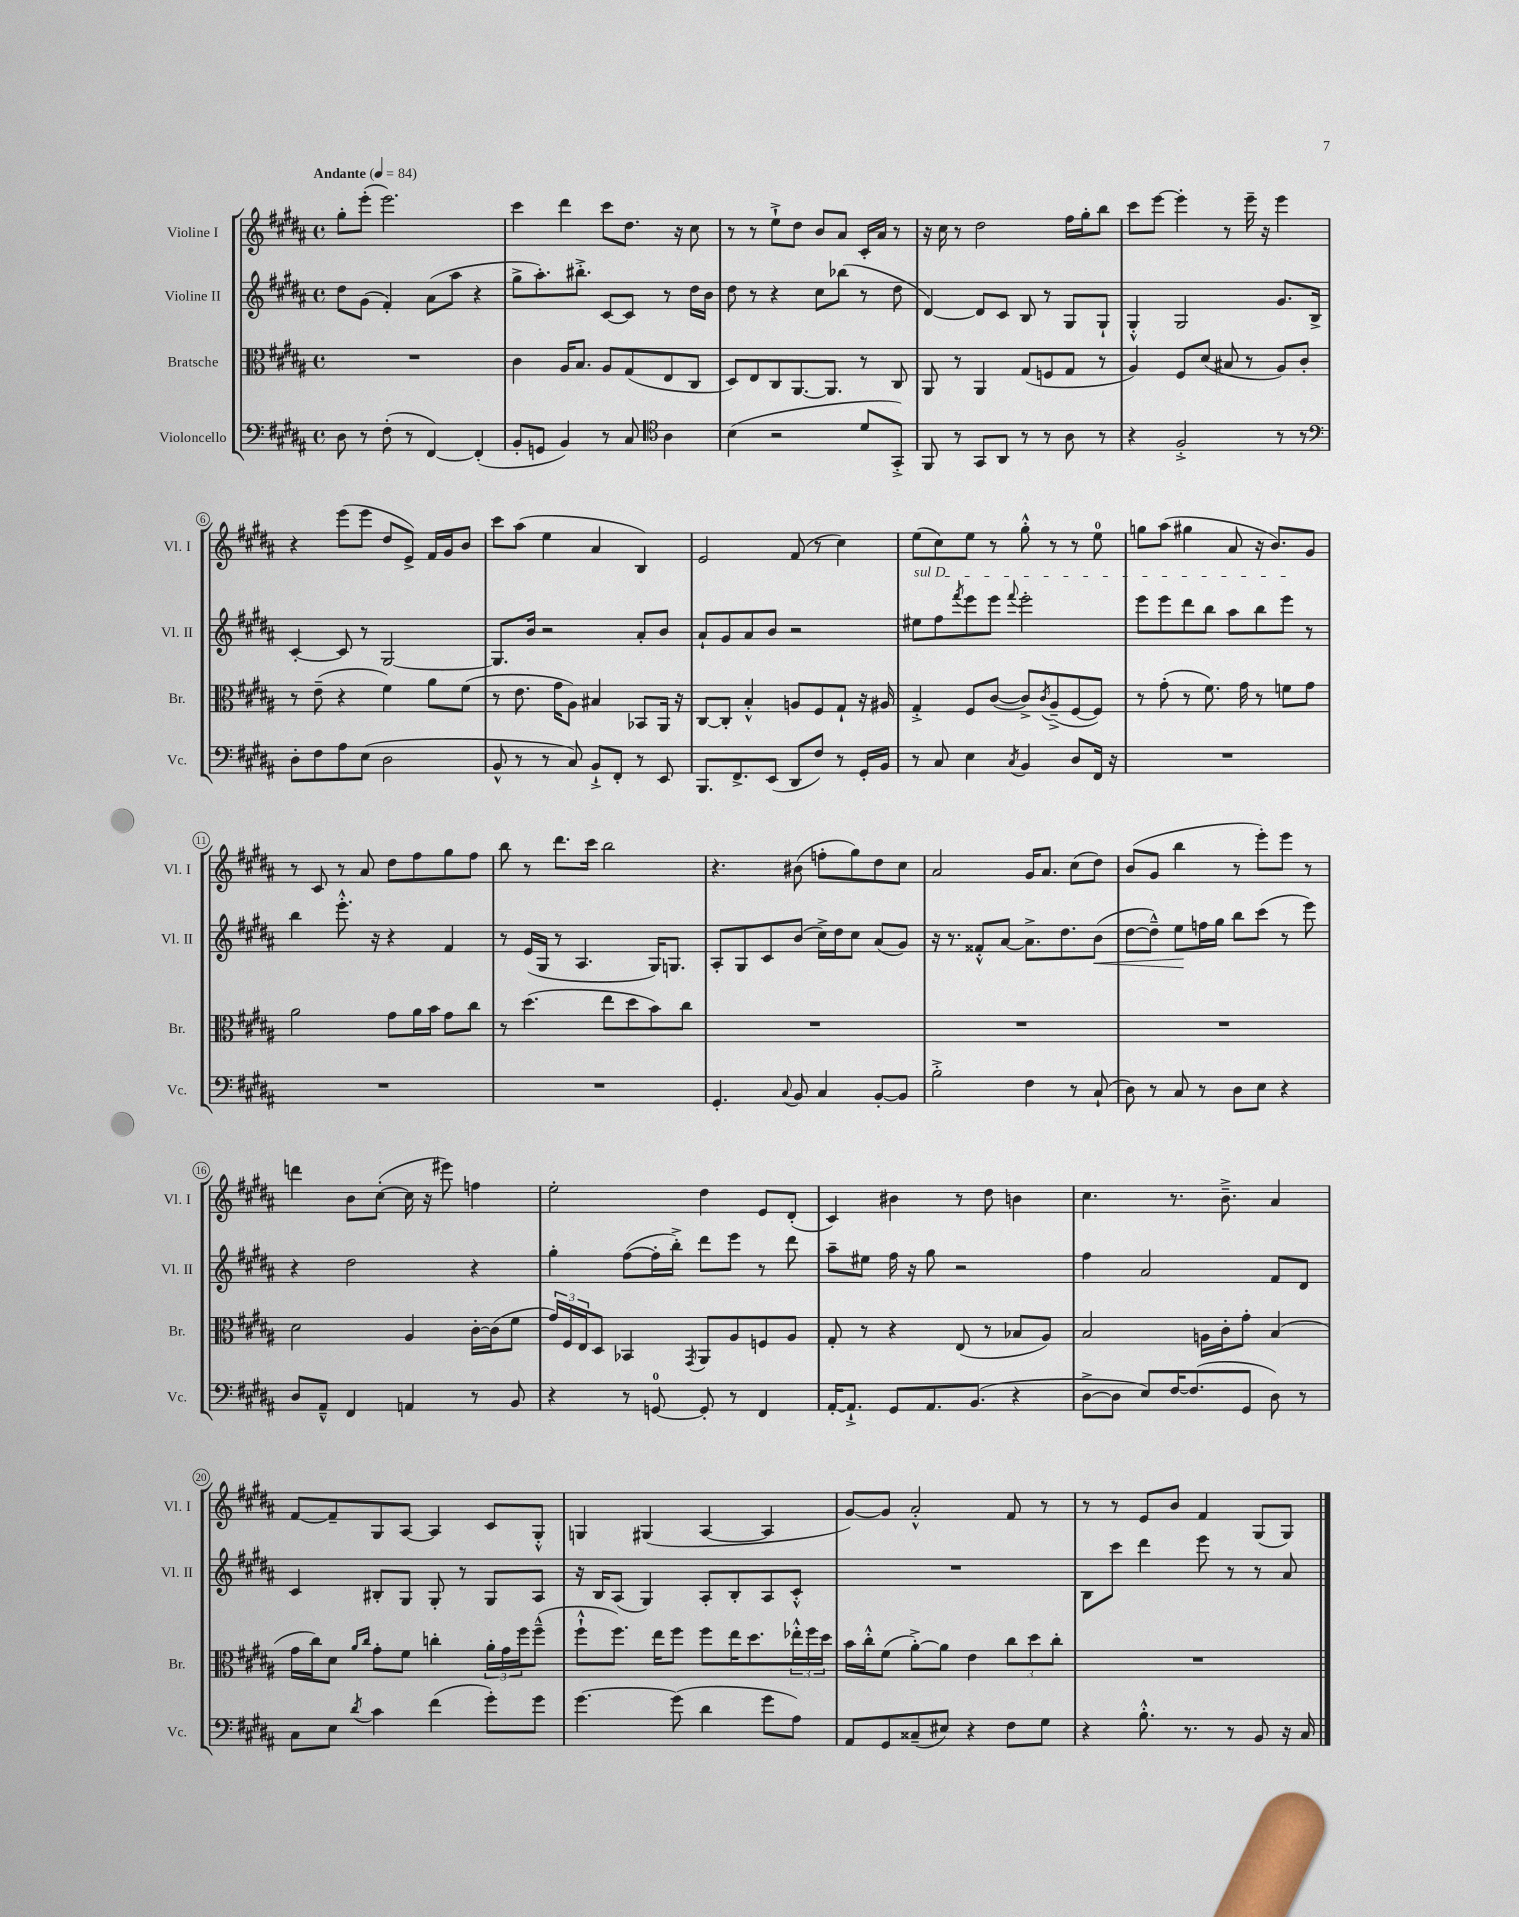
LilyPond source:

<<
\new StaffGroup <<
\new Staff = "s0" \with { instrumentName = "Violine I" shortInstrumentName = "Vl. I" } {
    \clef treble \key b \major \defaultTimeSignature \time 4/4 \tempo "Andante" 4 = 84
    gis''8-. e'''8-.( e'''2.) |
    cis'''4 dis'''4 cis'''8 dis''8. r16 cis''8 |
    r8 r8 e''8-!-> dis''8 b'8 ais'8 cis'16-. ais'16 r8 |
    r16 cis''16 r8 dis''2 fis''16 gis''16-. b''8 |
    cis'''8 e'''8~ e'''4-. r8 e'''16-- r16 e'''4 |
    r4 e'''8( e'''8 dis''8 e'8->) fis'16 gis'16 b'8 |
    cis'''8 ais''8( e''4 ais'4 b4) |
    e'2 fis'8( r8 cis''4) |
    e''8( cis''8) e''8 r8 gis''8-.-^ r8 r8 e''8-0 |
    g''8 ais''8( gis''4 ais'8 r16 b'8.) gis'8 |
    r8 cis'8 r8 ais'8 dis''8 fis''8 gis''8 fis''8 |
    b''8 r8 dis'''8. cis'''16 b''2 |
    r4. bis'8( f''8-. gis''8) dis''8 cis''8 |
    ais'2 gis'16 ais'8. cis''8( dis''8) |
    b'8( gis'8 b''4 r8 e'''8-.) e'''8 r8 |
    d'''4 b'8 cis''8~-.( cis''16 r16 eis'''8) f''4 |
    e''2-. dis''4 e'8 dis'8-.( |
    cis'4) bis'4 r8 dis''8 b'4 |
    cis''4. r8. b'8.---> ais'4 |
    fis'8~ fis'8-- gis8 ais8~ ais4 cis'8 gis8-.-^ |
    g4 gis4( ais4~ ais4 |
    gis'8~) gis'8 ais'2-.-^ fis'8 r8 |
    r8 r8 e'8 b'8 fis'4 gis8( gis8) \bar "|." |
}
\new Staff = "s1" \with { instrumentName = "Violine II" shortInstrumentName = "Vl. II" } {
    \clef treble \key b \major \defaultTimeSignature \time 4/4
    dis''8 gis'8( fis'4-.) ais'8( ais''8 r4 |
    gis''8-> ais''8.-.) bis''8.-.-> cis'8~ cis'8 r8 dis''16 b'16 |
    dis''8 r8 r4 cis''8 bes''8( r8 dis''8 |
    dis'4~) dis'8 cis'8 b8 r8 gis8 gis8-! |
    gis4-.-^ gis2 gis'8. b16-> |
    cis'4~-. cis'8 r8 gis2~ |
    gis8. b'16 r2 ais'8-. b'8 |
    ais'8-! gis'8 ais'8 b'8 r2 |
    \once \override TextSpanner.bound-details.left.text = \markup { \italic "sul D" } eis''8\startTextSpan fis''8 \acciaccatura { fis'''8 } e'''8 e'''8 \appoggiatura { fis'''8 } e'''2-. |
    e'''8 e'''8 dis'''8 b''8 ais''8 b''8 e'''8\stopTextSpan r8 |
    b''4 e'''8.-.-^ r16 r4 fis'4 |
    r8 e'16( gis16 r8 ais4. gis16) g8. |
    ais8-. gis8 cis'8 b'8( cis''16->) dis''16 cis''8 ais'8( gis'8) |
    r16 r8. fisis'8-.-^ ais'8~ ais'8.-> dis''8. b'8\<( |
    dis''8~ dis''8---^) e''8\! f''16 gis''16 b''8 cis'''8( r8 e'''8) |
    r4 dis''2 r4 |
    gis''4-. fis''8~( fis''16-. b''16-.->) dis'''8 e'''8 r8 dis'''8 |
    ais''8-- eis''8 fis''16 r16 gis''8 r2 |
    fis''4 ais'2 fis'8 dis'8 |
    cis'4 bis8-. gis8 gis8-. r8 gis8 ais8 |
    r16 b16 ais8( gis4) ais8-. b8-. ais8 cis'8-.-^ |
    R1 |
    b8 cis'''8 dis'''4 e'''8 r8 r8 ais'8 \bar "|." |
}
\new Staff = "s2" \with { instrumentName = "Bratsche" shortInstrumentName = "Br." } {
    \clef alto \key b \major \defaultTimeSignature \time 4/4
    R1 |
    cis'4 ais16 b8. ais8 gis8( e8 cis8 |
    dis8) e8 cis8 ais,8.~ ais,8. r8 cis8 |
    ais,8 r8 ais,4 gis8( f8 gis8 r8 |
    ais4) fis8 dis'8( bis8 r8 ais8) cis'8-. |
    r8 e'8--( r4 fis'4) ais'8 fis'8( |
    r8 e'8. gis'16 ais8) bis4 bes,8 ais,16 r16 |
    cis8~ cis8-. b4-.-^ a8 fis8 gis8-! r16 ais16 |
    gis4-.-> fis8 cis'8~( cis'8->) \acciaccatura { cis'8 } ais8--->( fis8~ fis8) |
    r8 gis'8-.( r8 fis'8.) gis'16 r8 f'8 gis'8 |
    ais'2 gis'8 ais'16 b'16 gis'8 cis''8 |
    r8 dis''4.( e''8 dis''8 b'8) cis''8 |
    R1 |
    R1 |
    R1 |
    dis'2 ais4 cis'16~-. cis'16( fis'8 |
    \tuplet 3/2 { gis'16) fis16 e16 } dis8 bes,4 \acciaccatura { gis,8 } ais,8 ais8 f8 ais8 |
    gis8-. r8 r4 e8( r8 bes8 ais8) |
    b2 a16 cis'16-. gis'8-. b4( |
    gis'16 cis''16) dis'8 \grace { ais'16 cis''16 } gis'8-. fis'8 c''4-. \tuplet 3/2 { ais'16-. gis'16 fis''16 } fis''8---^( |
    fis''8-!-^ fis''8.) e''16 fis''8 fis''8 e''16 dis''8. \tuplet 3/2 { ees''16-.-^ fis''16 dis''16 } |
    b'16 cis''16-.-^ fis'8( ais'8~-.->) ais'8 e'4 \tuplet 3/2 { cis''8 dis''8 cis''8-. } |
    R1 \bar "|." |
}
\new Staff = "s3" \with { instrumentName = "Violoncello" shortInstrumentName = "Vc." } {
    \clef bass \key b \major \defaultTimeSignature \time 4/4
    dis8 r8 fis8-.( r8 fis,4~) fis,4-.( |
    b,8-. g,8 b,4) r8 cis8 \clef tenor ais4 |
    b4( r2 dis'8 gis,8-.->) |
    fis,8 r8 gis,8 ais,8 r8 r8 ais8 r8 |
    r4 fis2-.-> r8 r8 |
    \clef bass dis8-. fis8 ais8 e8( dis2 |
    b,8-^ r8 r8 cis8) b,8-!-> fis,8-. r8 e,8 |
    b,,8. fis,8.-> e,8( dis,8 fis8) r8 gis,16-. b,16 |
    r8 cis8 e4 \acciaccatura { cis8 } b,4 dis8 fis,16 r16 |
    R1 |
    R1 |
    R1 |
    gis,4.-. \appoggiatura { cis8 } b,8 cis4 b,8~-. b,8 |
    b2-.-> fis4 r8 cis8-!( |
    dis8) r8 cis8 r8 dis8 e8 r4 |
    dis8 ais,8---^ fis,4 a,4 r8 b,8 |
    r4 r8 g,8-0~ g,8-. r8 fis,4 |
    ais,16~-. ais,8.-!-> gis,8 ais,8. b,8.( r4 |
    dis8~-> dis8 e8) fis16~ fis8.( gis,8 dis8) r8 |
    cis8 e8 \acciaccatura { dis'8 } cis'4 fis'4( gis'8-.) gis'8 |
    gis'4.~ gis'8( dis'4 gis'8 ais8) |
    ais,8 gis,8 cisis8--( eis8) r4 fis8 gis8 |
    r4 b8.-.-^ r8. r8 b,8 r16 cis16 \bar "|." |
}
>>
>>
\layout { \context { \Score \override BarNumber.stencil = #(make-stencil-circler 0.1 0.3 ly:text-interface::print) } }
